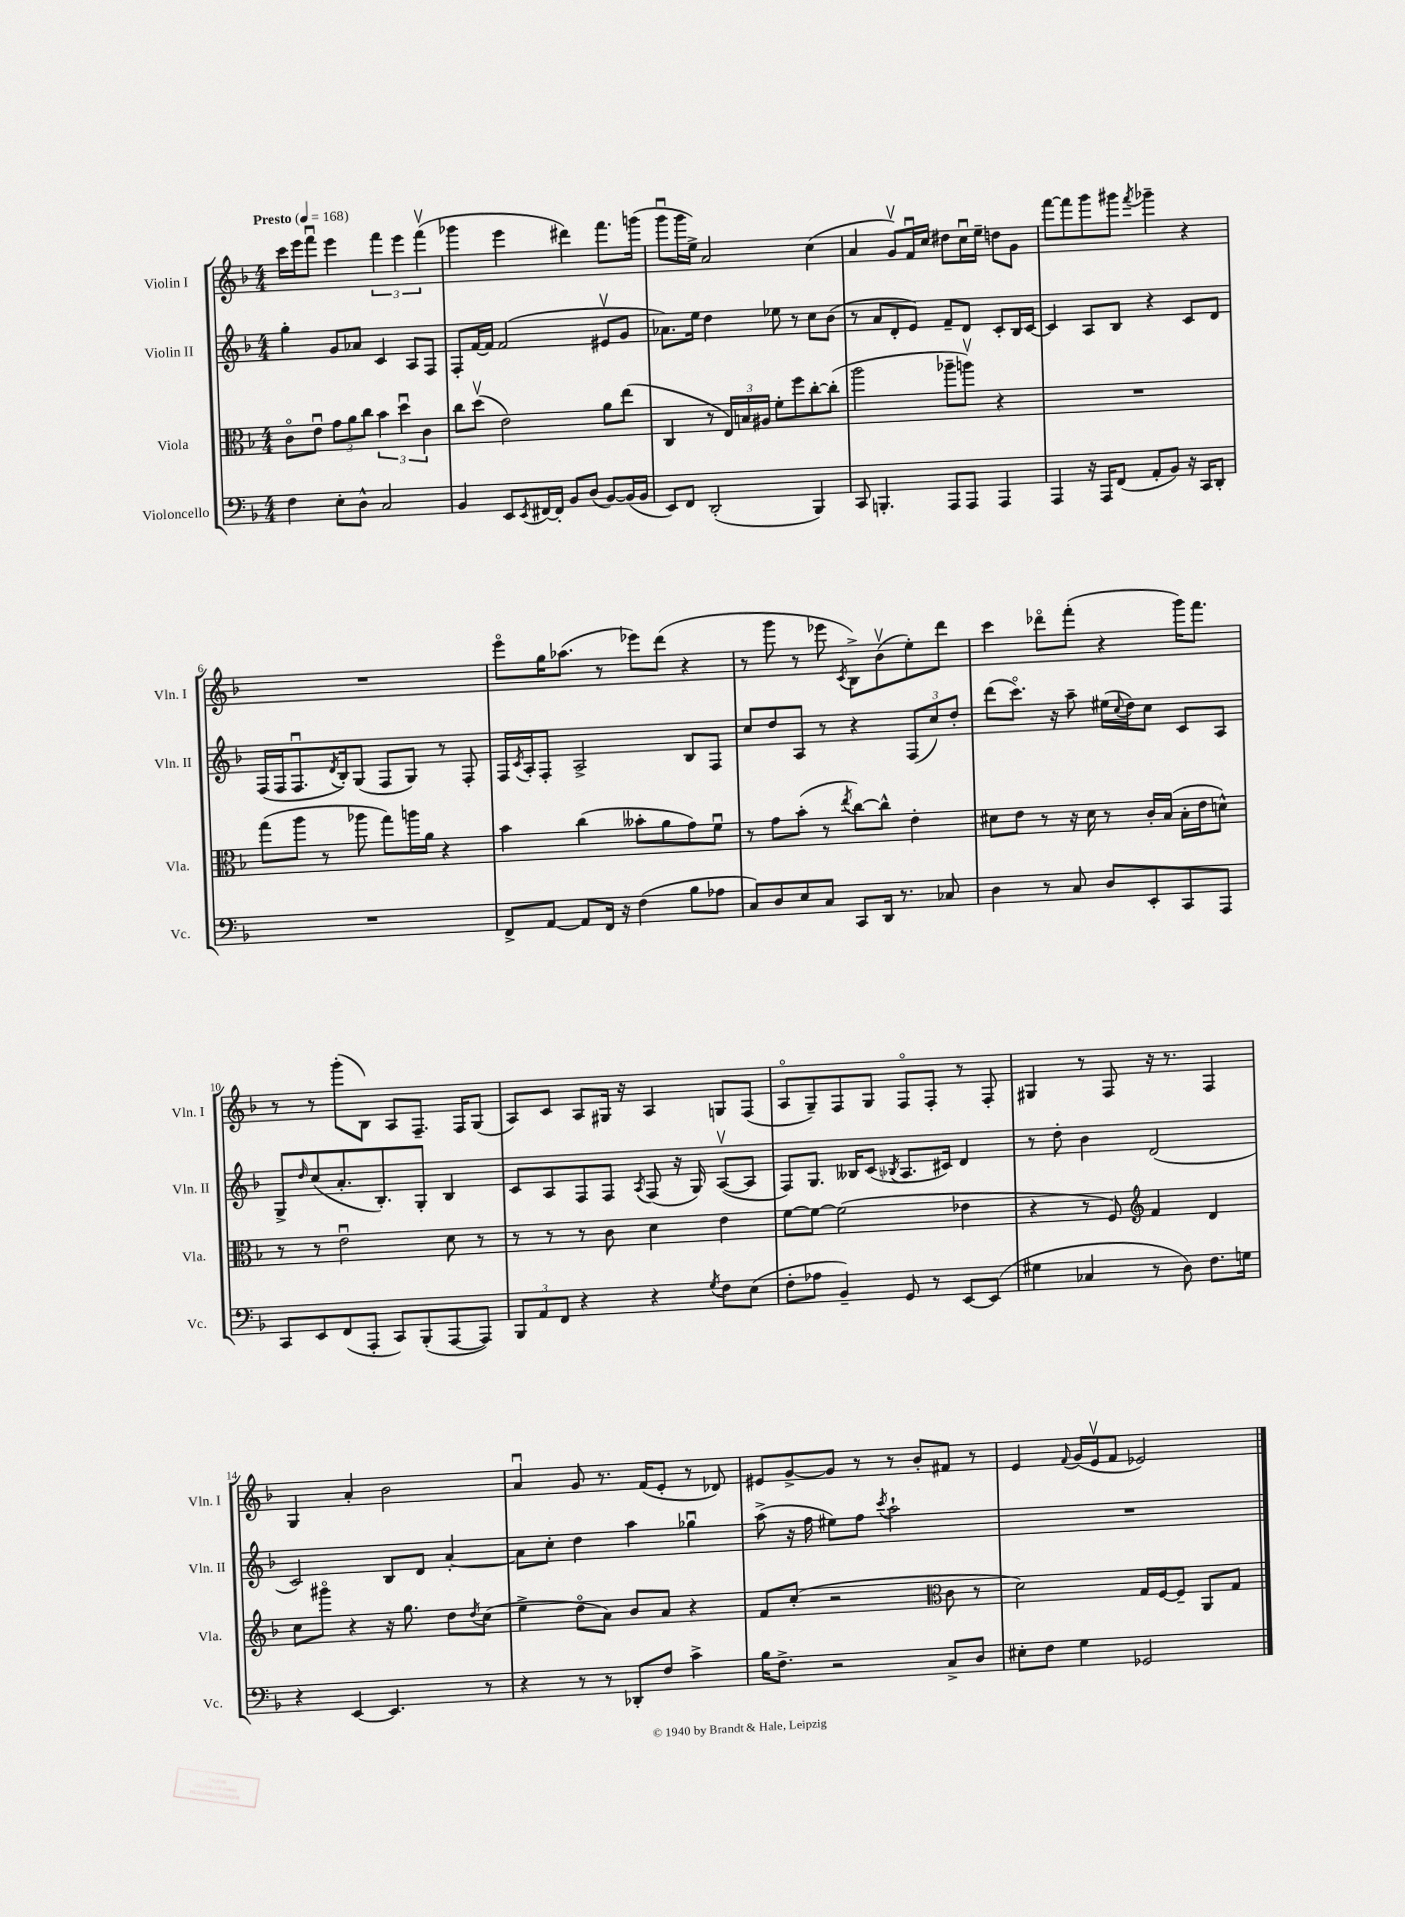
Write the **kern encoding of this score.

**kern	**kern	**kern	**kern
*part4	*part3	*part2	*part1
*staff4	*staff3	*staff2	*staff1
*I"Violoncello	*I"Viola	*I"Violin II	*I"Violin I
*I'Vc.	*I'Vla.	*I'Vln. II	*I'Vln. I
*clefF4	*clefC3	*clefG2	*clefG2
*k[b-]	*k[b-]	*k[b-]	*k[b-]
*M4/4	*M4/4	*M4/4	*M4/4
*MM168	*MM168	*MM168	*MM168
=1	=1	=1	=1
!	!	!	!LO:TX:a:B:t=Presto
4F\	8c\L	4gg'\	16ccc\LL
.	.	.	16eee\J
.	8eu\J	.	8fffu\J
8E'\L	12g\L	8g/L	4eee\
.	12a\	.	.
8D^^\J	.	8a-X/J	.
.	12cc\J	.	.
2C/	6b-\	4c/	6fff\
.	6ddu\	.	6eee\
.	.	8A/L	.
.	6c\	.	(6fffv\
.	.	8F/J	.
=2	=2	=2	=2
4BB-/	8cc\L	8F'/L	4ggg-X\
.	(8ddv\J	[16f/L	.
.	.	16f/JJ]	.
8EE/L	2e\)	(2f/	4eee\
8qEE/	.	.	.
[16FF#X/L	.	.	.
16FF#'/JJ]	.	.	.
8BB-/L	.	.	4ddd#X\)
(8D/J	.	.	.
[8BB-/L)	8a\L	8e#Xv/L	8.fff\L
(16BB-/L]	(8ee\J	8g/J	.
16BB-/JJ	.	.	(16gggn\Jk
=3	=3	=3	=3
8EE/L)	4C/	8.a-X\L)	8gggu\L
8FF/J	.	.	16ggg\L
.	.	16ee\Jk	16ee^\JJ)
(2DD'/	8r	4dd\	2a/
.	24E/LL)	.	.
.	24Bn/	.	.
.	24A#X/JJ	.	.
.	8f'\L	8ee-X\	.
.	8ff\	8r	.
4BBB-/)	[8cc'\	8cc\L	(4cc\
.	(8cc'\J]	(8b-\J	.
=4	=4	=4	=4
8CC/	2aa\	8r	4a/
4.BBBn'/	.	8a/L	.
.	.	8d'/	8gv/L)
.	.	8e/J)	16fu/L
.	.	.	16cc/JJ
8AAA/L	8aa-X~\L	8f~/L	8dd#X\L
8AAA/J	8aanv\J)	8d/J	16ccu\L
.	.	.	16ee~\JJ
4AAA/	4r	8c'/L	8ddn\L
.	.	16B-/L	8g\J
.	.	[16c/JJ	.
=5	=5	=5	=5
4AAA/	1r	4c/]	[8fff\L
.	.	.	8fff\]
16r	.	8A/L	8ggg\
16AAA/KL	.	.	.
(8FF/J	.	8B-/J	8ggg#X\J
.	.	.	8qfff/
8AA'/L	.	4r	4ggg-X~\
8BB-/J)	.	.	.
16r	.	8c/L	4r
16CC/KL	.	.	.
8DD'/J	.	8d/J	.
!!LO:LB:g=z
=6	=6	=6	=6
1r	(8gg\L	(16F/LL	1r
.	.	16F/J	.
.	8aa\J	8.Fu/	.
.	8r	.	.
.	.	8qd/	.
.	.	16B-'/k)	.
.	8aa-X\	(8G/J	.
.	8gg\L)	8F/L	.
.	16aan\L	8G/J)	.
.	16a\JJ	.	.
.	4r	8r	.
.	.	8F'/	.
=7	=7	=7	=7
8FF^/L	4b-\	16F/LL	8eee\L
.	.	8qc/	.
.	.	16A'/J	.
[8AA/J	.	8F'/J	16gg\K
.	.	.	(8.aa-X\J
8AA/L]	(4cc\	2A^/	.
16FF/Jk	.	.	8r
16r	.	.	.
(4F\	8b--X'\L	.	8eee-X\L)
.	8a\	.	(8ddd\J
8B-\L	8g\)	8B-/L	4r
8A-X\J	8fu\J	8F/J	.
=8	=8	=8	=8
8C/L)	8r	8cc/L	8r
8D/	8g\L	8dd/	8ggg\
8E/	(8b-'\J	8A/J	8r
8C/J	8r	8r	8eee-X\
.	8qee/	.	8qc/
8CC/L	[8cc\L)	4r	8B-^\L)
16DD/Jk	8cc^^\J]	.	(8b-v\
8.r	.	.	.
.	4e'\	(12F/L	8ee'\)
.	.	12cc/)	.
8C-X/	.	.	8ddd\J
.	.	12dd'/J	.
=9	=9	=9	=9
4D\	8d#X\L	(8ddd\L	4ccc\
.	8e\J	8.ccc\J)	.
8r	8r	.	8ddd-X\L
.	.	16r	.
8C/	16r	8aa~\	(8fff'\J
.	16d#\	.	.
8D/L	8r	(16ee#X\LL	4r
.	.	8qqcc/	.
.	.	16dd\J)	.
8EE'/	16c'/LL	8cc\J	.
.	(16B-/JJ	.	.
8CC/	16B-'\LL	8c/L	16ggg\KL)
.	16e\J	.	8.fff\J
8AAA/J	8dn^^\J)	8A/J	.
!!LO:LB:g=z
=10	=10	=10	=10
8CC/L	8r	8G^/L	8r
.	.	16qqdd/	.
8EE/	8r	(8cc/	8r
(8FF/	2eu\	8.a'/	(8ggg'\L
8AAA'/J	.	.	8B-\J)
.	.	8.B-'/)	.
8CC/L)	.	.	8A/L
(8BBB-'/	.	8G'/J	8.F~/J
[8AAA/	8d\	4B-/	.
.	.	.	16F/KL
8AAA/J])	8r	.	(8G/J
=11	=11	=11	=11
12BBB-/L	8r	8c/L	8A/L)
12AA/	.	.	.
.	8r	8A/	8c/J
12FF/J	.	.	.
4r	8r	8F/	8A/L
.	8c\	8F/J	16G#X/Jk
.	.	.	16r
.	.	8qA/	.
4r	4d\	(8F/	4A/
.	.	16r	.
.	.	16G/)	.
8qG/	.	.	.
8F\L	4e\	([8Av/L	8Gn/L
(8E\J	.	8A/J]	(8F/J
=12	=12	=12	=12
8F'\L	[8f\L	8F/L)	8A/L
8A-X\J	8f\J_	8.G/J	8G~/)
4BB-~/)	(2f\]	.	8F/
.	.	16B--X/KL	.
.	.	(8c/J	8G/J
.	.	8qB-X/	.
8GG/	.	8.A/L	8F/L
8r	.	.	8F'/J
.	.	16c#X/Jk)	.
[8EE/L	4e-X\	4d/	8r
(8EE/J]	.	.	8F'/
=13	=13	=13	=13
4G#X\	4r	8r	4G#X/
.	.	8dd'\	.
4C-X/	8r	4b-\	8r
.	8F/)	.	8F/
*	*clefG2	*	*
8r	4f/	(2d/	16r
.	.	.	8.r
8D\)	.	.	.
8.F\L	4d/	.	4F/
16Gn\Jk	.	.	.
!!LO:LB:g=z
=14	=14	=14	=14
4r	8cc\L	2c/)	4G/
.	8ggg#X\J	.	.
[4EE/	4r	.	4a'/
4.EE/]	16r	8B-/L	2b-\
.	8.gg\	.	.
.	.	8d/J	.
.	8dd\L	[4a'/	.
.	8qdd/	.	.
8r	(8cc\J	.	.
=15	=15	=15	=15
4r	4ee^\	8a\L]	4au/
.	.	8cc'\J	.
8r	8dd\L	4dd\	8g/
8r	8a\J)	.	8.r
8DD-X'/L	8b-/L	4aa\	.
.	.	.	(16f/KL
8F/J	8a/J	.	8e'/J
4c^\	4r	4gg-Xu\	8r
.	.	.	8d-X/)
=16	=16	=16	=16
16B-\KL	8f/L	(8aa^\	8e#X/L
8.F^\J	.	.	.
.	(8cc'/J	16r	[8g^/
.	.	16ff\	.
2r	2r	8ee#X\L)	8g/J]
.	.	8ff\J	8r
.	.	8qccc/	.
.	.	2aa`\	8r
.	.	.	8b-'/L
*	*clefC3	*	*
8C^/L	8c\	.	8f#X/J
8D/J	8r	.	8r
=17	=17	=17	=17
8E#X'\L	2d\)	1r	4e/
8F\J	.	.	.
.	.	.	8qqf/
4G\	.	.	(16g/LL
.	.	.	16ev/J
.	.	.	8f/J
2GG-X/	16G/LL	.	2e-X/)
.	[16F/J	.	.
.	8F~/J]	.	.
.	8AA/L	.	.
.	8G/J	.	.
==	==	==	==
*-	*-	*-	*-
